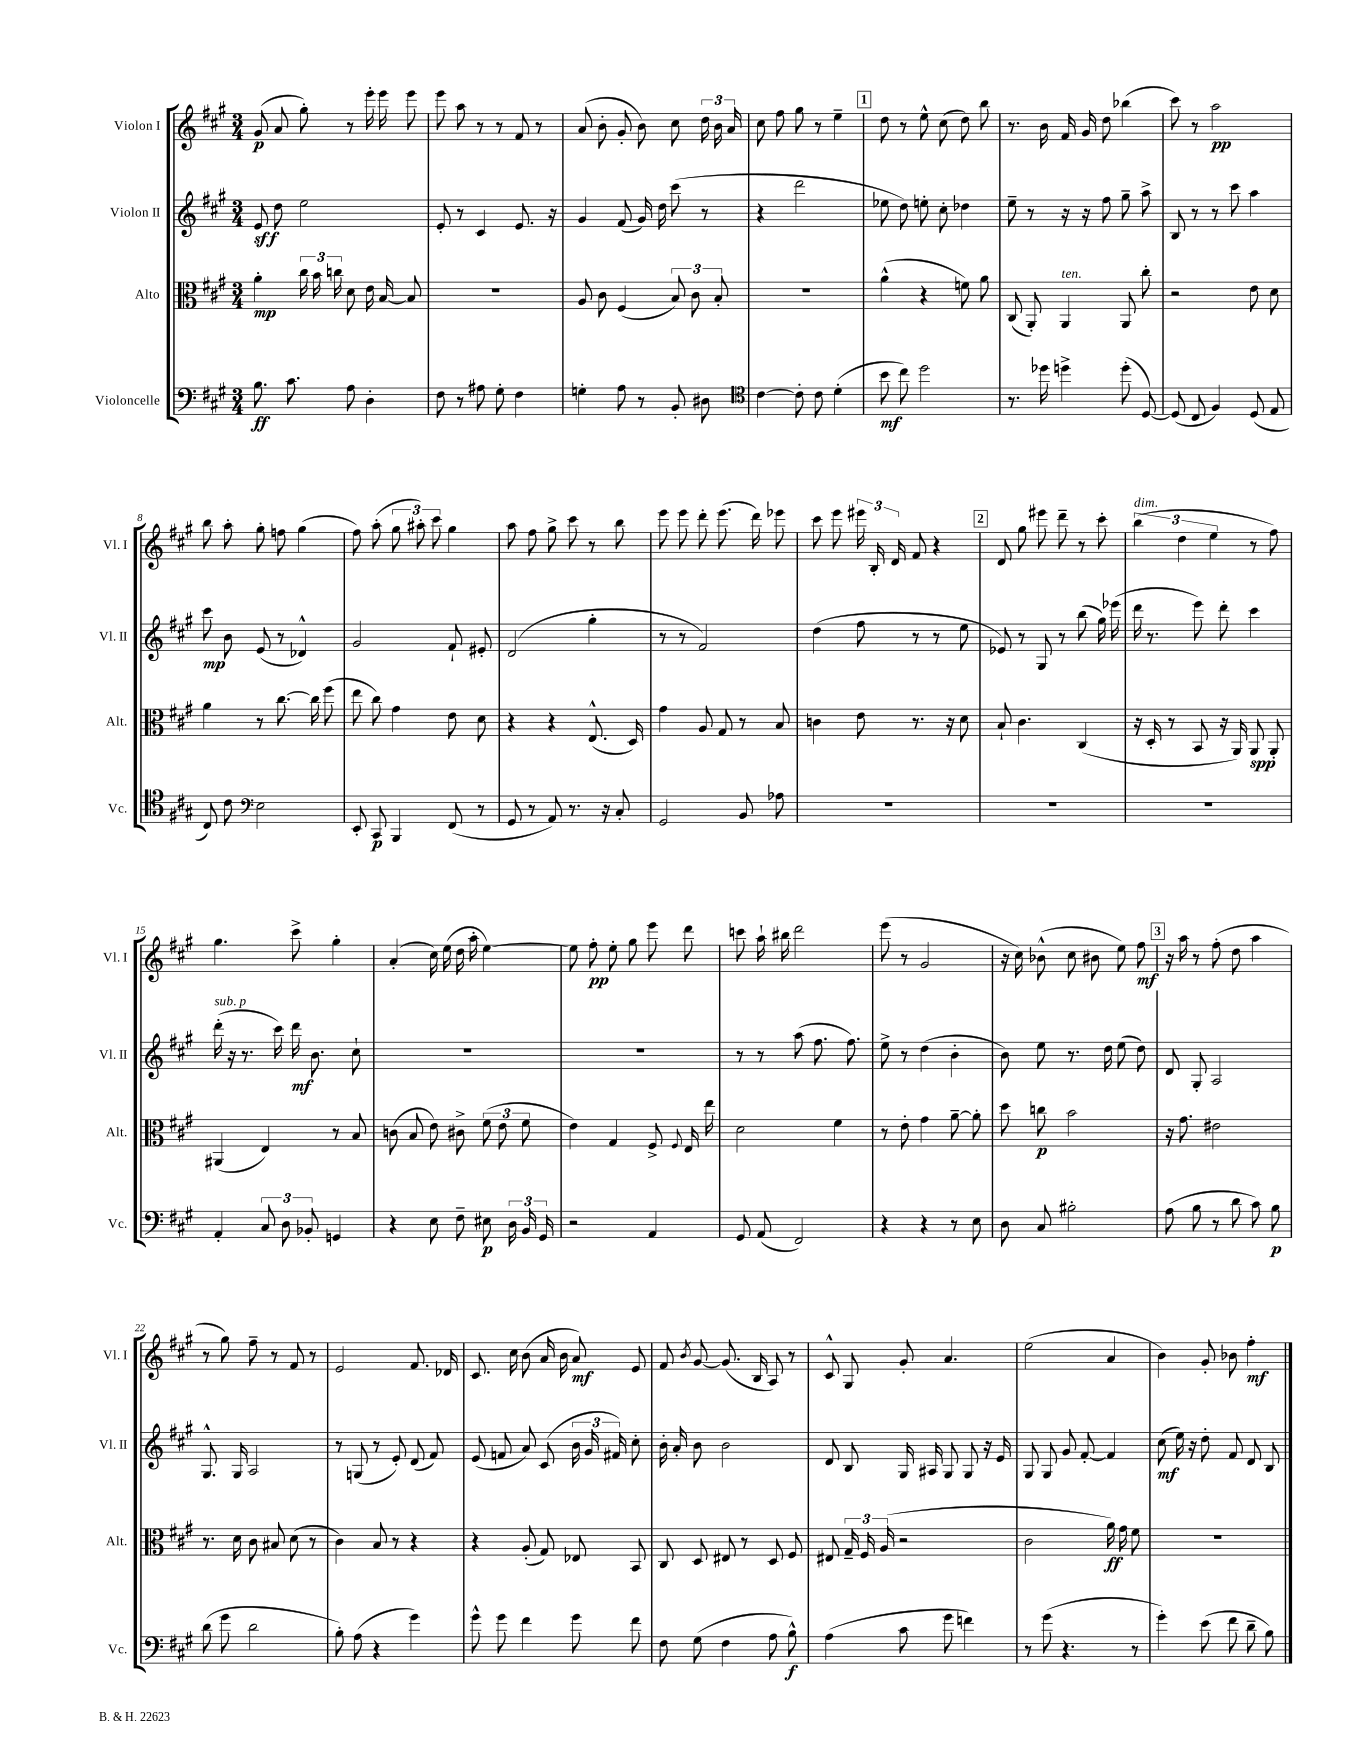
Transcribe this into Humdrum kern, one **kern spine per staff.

**kern	**dynam	**kern	**dynam	**kern	**dynam	**kern	**dynam
*part4	*part4	*part3	*part3	*part2	*part2	*part1	*part1
*staff4	*staff4	*staff3	*staff3	*staff2	*staff2	*staff1	*staff1
*I"Violoncelle	*	*I"Alto	*	*I"Violon II	*	*I"Violon I	*
*I'Vc.	*	*I'Alt.	*	*I'Vl. II	*	*I'Vl. I	*
*clefF4	*	*clefC3	*	*clefG2	*	*clefG2	*
*k[f#c#g#]	*	*k[f#c#g#]	*	*k[f#c#g#]	*	*k[f#c#g#]	*
*M3/4	*	*M3/4	*	*M3/4	*	*M3/4	*
=1	=1	=1	=1	=1	=1	=1	=1
8.B\	ff	4a'\	mp	8e/	sff	(8g#/	p
.	.	.	.	8dd\	.	8a/	.
8.c#\	.	.	.	.	.	.	.
.	.	24cc#\	.	2ee\	.	8gg#'\)	.
.	.	24b\	.	.	.	.	.
.	.	24ccn\	.	.	.	.	.
8A\	.	8d\	.	.	.	8r	.
4D'\	.	16e\	.	.	.	16eee'\	.
.	.	[16B/	.	.	.	16eee\	.
.	.	8B/]	.	.	.	8eee\	.
=2	=2	=2	=2	=2	=2	=2	=2
8F#\	.	2.r	.	8e'/	.	8eee\	.
8r	.	.	.	8r	.	8aa\	.
8A#X\	.	.	.	4c#/	.	8r	.
8G#'\	.	.	.	.	.	8r	.
4F#\	.	.	.	8.e/	.	8f#/	.
.	.	.	.	.	.	8r	.
.	.	.	.	16r	.	.	.
=3	=3	=3	=3	=3	=3	=3	=3
4Gn'\	.	8A/	.	4g#/	.	(8a/	.
.	.	8c#\	.	.	.	8b'\	.
8A\	.	(4F#/	.	(8f#/	.	8g#'/	.
8r	.	.	.	16g#/)	.	8b\)	.
.	.	.	.	16dd\	.	.	.
8BB'/	.	12B/)	.	(8ccc#\	.	8cc#\	.
.	.	12c#\	.	.	.	.	.
8D#X\	.	.	.	8r	.	24dd\	.
.	.	12B'/	.	.	.	24b\	.
.	.	.	.	.	.	24a/	.
=4	=4	=4	=4	=4	=4	=4	=4
*clefC4	*	*	*	*	*	*	*
[4c#\	.	2.r	.	4r	.	8cc#\	.
.	.	.	.	.	.	8ff#\	.
8c#'\]	.	.	.	2ddd\	.	8gg#\	.
8c#\	.	.	.	.	.	8r	.
(4d'\	.	.	.	.	.	4ee~\	.
!!LO:REH:place=s1:t=1
=5	=5	=5	=5	=5	=5	=5	=5
8b\	mf	(4a^^\	.	8ee-X\	.	8dd\	.
8cc#\)	.	.	.	8dd\)	.	8r	.
2dd\	.	4r	.	8een'\	.	8ee^^\	.
.	.	.	.	8cc#'\	.	(8cc#\	.
.	.	8fn\)	.	4dd-X\	.	8dd\)	.
.	.	8a\	.	.	.	8bb\	.
=6	=6	=6	=6	=6	=6	=6	=6
8.r	.	(8C#/	.	8ee~\	.	8.r	.
.	.	8AA'/)	.	8r	.	.	.
16dd-X\	.	.	.	.	.	16b\	.
!	!	!LO:TX:a:i:t=ten.	!	!	!	!	!
4ddn^\	.	4AA/	.	16r	.	16f#/	.
.	.	.	.	16r	.	16g#/	.
.	.	.	.	8ff#\	.	8dd\	.
(8dd'\	.	8AA/	.	8gg#~\	.	(4bb-X\	.
[8D/)	.	8cc#'\	.	8aa^\	.	.	.
=7	=7	=7	=7	=7	=7	=7	=7
(8D/]	.	2r	.	8B/	.	8ccc#\)	.
8C#/	.	.	.	8r	.	8r	.
4F#/)	.	.	.	8r	.	2aa\	pp
.	.	.	.	8ccc#\	.	.	.
(8D/	.	8e\	.	4aa\	.	.	.
8E/	.	8d\	.	.	.	.	.
!!LO:LB:g=z
=8	=8	=8	=8	=8	=8	=8	=8
8C#/)	.	4a\	.	8ccc#\	mp	8bb\	.
8c#\	.	.	.	8b\	.	8aa'\	.
*clefF4	*	*	*	*	*	*	*
2E\	.	8r	.	(8e/	.	8gg#'\	.
.	.	[8.cc#\	.	8r	.	8ffn\	.
.	.	.	.	4d-X^^/)	.	(4gg#\	.
.	.	16cc#\]	.	.	.	.	.
.	.	(8ff#\	.	.	.	.	.
=9	=9	=9	=9	=9	=9	=9	=9
8EE'/	.	8ee\	.	2g#/	.	8ff#\)	.
8CC#/	p	8cc#\)	.	.	.	(8aa'\	.
4BBB/	.	4g#\	.	.	.	12gg#\	.
.	.	.	.	.	.	12aa#X'\)	.
.	.	.	.	.	.	12ccc#\	.
(8FF#/	.	8e\	.	8f#`/	.	4gg#\	.
8r	.	8d\	.	8e#X'/	.	.	.
=10	=10	=10	=10	=10	=10	=10	=10
8GG#/	.	4r	.	(2d/	.	8aa\	.
8r	.	.	.	.	.	8ff#\	.
8AA/)	.	4r	.	.	.	8gg#^\	.
8.r	.	.	.	.	.	8ccc#\	.
.	.	(8.E^^/	.	4gg#'\	.	8r	.
16r	.	.	.	.	.	.	.
8C#'/	.	.	.	.	.	8bb\	.
.	.	16D/)	.	.	.	.	.
=11	=11	=11	=11	=11	=11	=11	=11
2GG#/	.	4g#\	.	8r	.	8eee\	.
.	.	.	.	8r	.	8eee\	.
.	.	8A/	.	2f#/)	.	8ddd'\	.
.	.	8G#/	.	.	.	(8.eee\	.
8BB/	.	8r	.	.	.	.	.
.	.	.	.	.	.	16ddd\)	.
8A-X\	.	8B/	.	.	.	8eee-X\	.
=12	=12	=12	=12	=12	=12	=12	=12
2.r	.	4cn\	.	(4dd\	.	8ccc#\	.
.	.	.	.	.	.	8eee\	.
.	.	8e\	.	8ff#\	.	24eee#X\	.
.	.	.	.	.	.	24B'/	.
.	.	.	.	.	.	24d/	.
.	.	8.r	.	8r	.	8f#/	.
.	.	.	.	8r	.	4r	.
.	.	16r	.	.	.	.	.
.	.	8d\	.	8ee\	.	.	.
!!LO:REH:place=s1:t=2
=13	=13	=13	=13	=13	=13	=13	=13
2.r	.	8B`/	.	8e-X/)	.	8d/	.
.	.	4.c#\	.	8r	.	8gg#\	.
.	.	.	.	8G#/	.	8eee#X\	.
.	.	.	.	8r	.	8ddd~\	.
.	.	(4C#/	.	(8bb\	.	8r	.
.	.	.	.	16gg#\)	.	8ccc#'\	.
.	.	.	.	(16eee-X\	.	.	.
=14	=14	=14	=14	=14	=14	=14	=14
!	!	!	!	!	!	!LO:TX:a:i:t=dim.	!
2.r	.	16r	.	16ddd\	.	(6bb\	.
.	.	16D'/	.	8.r	.	.	.
.	.	8r	.	.	.	.	.
.	.	.	.	.	.	6dd\	.
.	.	8BB/	.	8eee\)	.	.	.
.	.	.	.	.	.	6ee\	.
.	.	16r	.	8ddd'\	.	.	.
.	.	16AA/)	.	.	.	.	.
.	.	8AA/	spp	4ccc#\	.	8r	.
.	.	8AA'/	.	.	.	8ff#\)	.
!!LO:LB:g=z
=15	=15	=15	=15	=15	=15	=15	=15
!	!	!	!	!LO:TX:a:i:t=sub. p	!	!	!
4AA'/	.	(4AA#X/	.	(16ddd'\	.	4.gg#\	.
.	.	.	.	16r	.	.	.
.	.	.	.	8.r	.	.	.
12C#/	.	4E/)	.	.	.	.	.
.	.	.	.	16ccc#\)	.	.	.
12D\	.	.	.	.	.	.	.
.	.	.	.	16ddd\	mf	8ccc#^\	.
12BB-X'/	.	.	.	.	.	.	.
.	.	.	.	8.b\	.	.	.
4GGn/	.	8r	.	.	.	4gg#'\	.
.	.	8B/	.	8cc#`\	.	.	.
=16	=16	=16	=16	=16	=16	=16	=16
4r	.	(8cn\	.	2.r	.	(4a'/	.
.	.	8B/	.	.	.	.	.
8E\	.	8e\)	.	.	.	16cc#\)	.
.	.	.	.	.	.	(16ee\	.
8F#~\	.	8c#X^\	.	.	.	16dd\	.
.	.	.	.	.	.	16aa'\	.
8E#X\	p	(12f#\	.	.	.	[4ee\)	.
.	.	12e\	.	.	.	.	.
24D\	.	.	.	.	.	.	.
24BB/	.	12f#\	.	.	.	.	.
24GG#/	.	.	.	.	.	.	.
=17	=17	=17	=17	=17	=17	=17	=17
2r	.	4e\)	.	2.r	.	8ee\]	.
.	.	.	.	.	.	8ff#'\	pp
.	.	4G#/	.	.	.	8ee'\	.
.	.	.	.	.	.	8gg#\	.
4AA/	.	8F#^/	.	.	.	8eee\	.
.	.	8qqF#/	.	.	.	.	.
.	.	16E/	.	.	.	8ddd\	.
.	.	16ee\	.	.	.	.	.
=18	=18	=18	=18	=18	=18	=18	=18
8GG#/	.	2d\	.	8r	.	8cccn\	.
(8AA/	.	.	.	8r	.	16aa`\	.
.	.	.	.	.	.	16bb#X\	.
2FF#/)	.	.	.	(8aa\	.	2ddd\	.
.	.	.	.	8.ff#\	.	.	.
.	.	4f#\	.	.	.	.	.
.	.	.	.	8.ff#\)	.	.	.
=19	=19	=19	=19	=19	=19	=19	=19
4r	.	8r	.	8ee^\	.	(8eee\	.
.	.	8e'\	.	8r	.	8r	.
4r	.	4g#\	.	(4dd\	.	2g#/	.
8r	.	[8a~\	.	4b'\	.	.	.
8E\	.	8a'\]	.	.	.	.	.
=20	=20	=20	=20	=20	=20	=20	=20
8D\	.	8dd\	.	8b\)	.	16r	.
.	.	.	.	.	.	16cc#\)	.
8C#/	.	8ccn\	p	8ee\	.	(8b-X^^\	.
2B#X'\	.	2b\	.	8.r	.	8cc#\	.
.	.	.	.	.	.	8b#X\	.
.	.	.	.	16dd\	.	.	.
.	.	.	.	(8ee\	.	8ee\)	.
.	.	.	.	8dd\)	.	8ff#\	mf
!!LO:REH:place=s1:t=3
=21	=21	=21	=21	=21	=21	=21	=21
(8A\	.	16r	.	8d/	.	16r	.
.	.	8.g#\	.	.	.	16aa\	.
8B\	.	.	.	8G#'/	.	8r	.
8r	.	2e#X\	.	2A/	.	(8ff#'\	.
8d\	.	.	.	.	.	8dd\	.
8c#\)	.	.	.	.	.	4aa\	.
8B\	p	.	.	.	.	.	.
!!LO:LB:g=z
=22	=22	=22	=22	=22	=22	=22	=22
(8d\	.	8.r	.	8.G#^^/	.	8r	.
8g#\	.	.	.	.	.	8gg#\)	.
.	.	16d\	.	16G#/	.	.	.
2d\	.	8c#\	.	2A/	.	8ff#~\	.
.	.	8B#X/	.	.	.	8r	.
.	.	(8d\	.	.	.	8f#/	.
.	.	8r	.	.	.	8r	.
=23	=23	=23	=23	=23	=23	=23	=23
8B'\)	.	4c#\)	.	8r	.	2e/	.
(8A\	.	.	.	(8Gn/	.	.	.
4r	.	8B/	.	8r	.	.	.
.	.	8r	.	8e'/)	.	.	.
4g#\)	.	4r	.	(8d/	.	8.f#/	.
.	.	.	.	8f#/)	.	.	.
.	.	.	.	.	.	16d-X/	.
=24	=24	=24	=24	=24	=24	=24	=24
8g#^^\	.	4r	.	(8e/	.	8.c#/	.
8g#\	.	.	.	8fn/	.	.	.
.	.	.	.	.	.	16cc#\	.
4f#\	.	(8A'/	.	8a/)	.	(8b\	.
.	.	8G#/)	.	(8c#/	.	16a/	.
.	.	.	.	.	.	16b\	.
8g#\	.	8E-X/	.	24b\	.	8a/)	mf
.	.	.	.	24g#/	.	.	.
.	.	.	.	24f#X/)	.	.	.
8f#\	.	8BB/	.	8cc#'\	.	8e/	.
=25	=25	=25	=25	=25	=25	=25	=25
8F#\	.	8C#/	.	16b'\	.	8f#/	.
.	.	.	.	16a'/	.	.	.
.	.	.	.	.	.	8qb/	.
(8G#\	.	8D/	.	8b\	.	[8g#/	.
4F#\	.	8E#X/	.	2b\	.	(8.g#/]	.
.	.	8r	.	.	.	.	.
.	.	.	.	.	.	16B/	.
8A\	.	8D/	.	.	.	8A/)	.
8B^^\)	f	8F#/	.	.	.	8r	.
=26	=26	=26	=26	=26	=26	=26	=26
(4A\	.	8E#X/	.	8d/	.	8c#^^/	.
.	.	24G#~/	.	8B/	.	8G#/	.
.	.	24F#/	.	.	.	.	.
.	.	(24A/	.	.	.	.	.
8c#\	.	2r	.	16G#/	.	8g#'/	.
.	.	.	.	16A#X/	.	.	.
8g#\	.	.	.	8G#/	.	4.a/	.
4fn\)	.	.	.	8G#/	.	.	.
.	.	.	.	16r	.	.	.
.	.	.	.	16e/	.	.	.
=27	=27	=27	=27	=27	=27	=27	=27
8r	.	2c#\	.	8G#/	.	(2ee\	.
(8g#\	.	.	.	8G#/	.	.	.
4.r	.	.	.	8g#/	.	.	.
.	.	.	.	[8f#'/	.	.	.
.	.	16a\)	ff	4f#/]	.	4a/	.
.	.	16g#\	.	.	.	.	.
8r	.	8f#\	.	.	.	.	.
=28	=28	=28	=28	=28	=28	=28	=28
4g#'\)	.	2.r	.	(8cc#\	mf	4b\)	.
.	.	.	.	16ee\)	.	.	.
.	.	.	.	16r	.	.	.
(8e\	.	.	.	8dd'\	.	8g#'/	.
8f#\	.	.	.	8f#/	.	8b-X\	.
8d~\	.	.	.	8d/	.	4ff#'\	mf
8B\)	.	.	.	8B/	.	.	.
==	==	==	==	==	==	==	==
*-	*-	*-	*-	*-	*-	*-	*-
